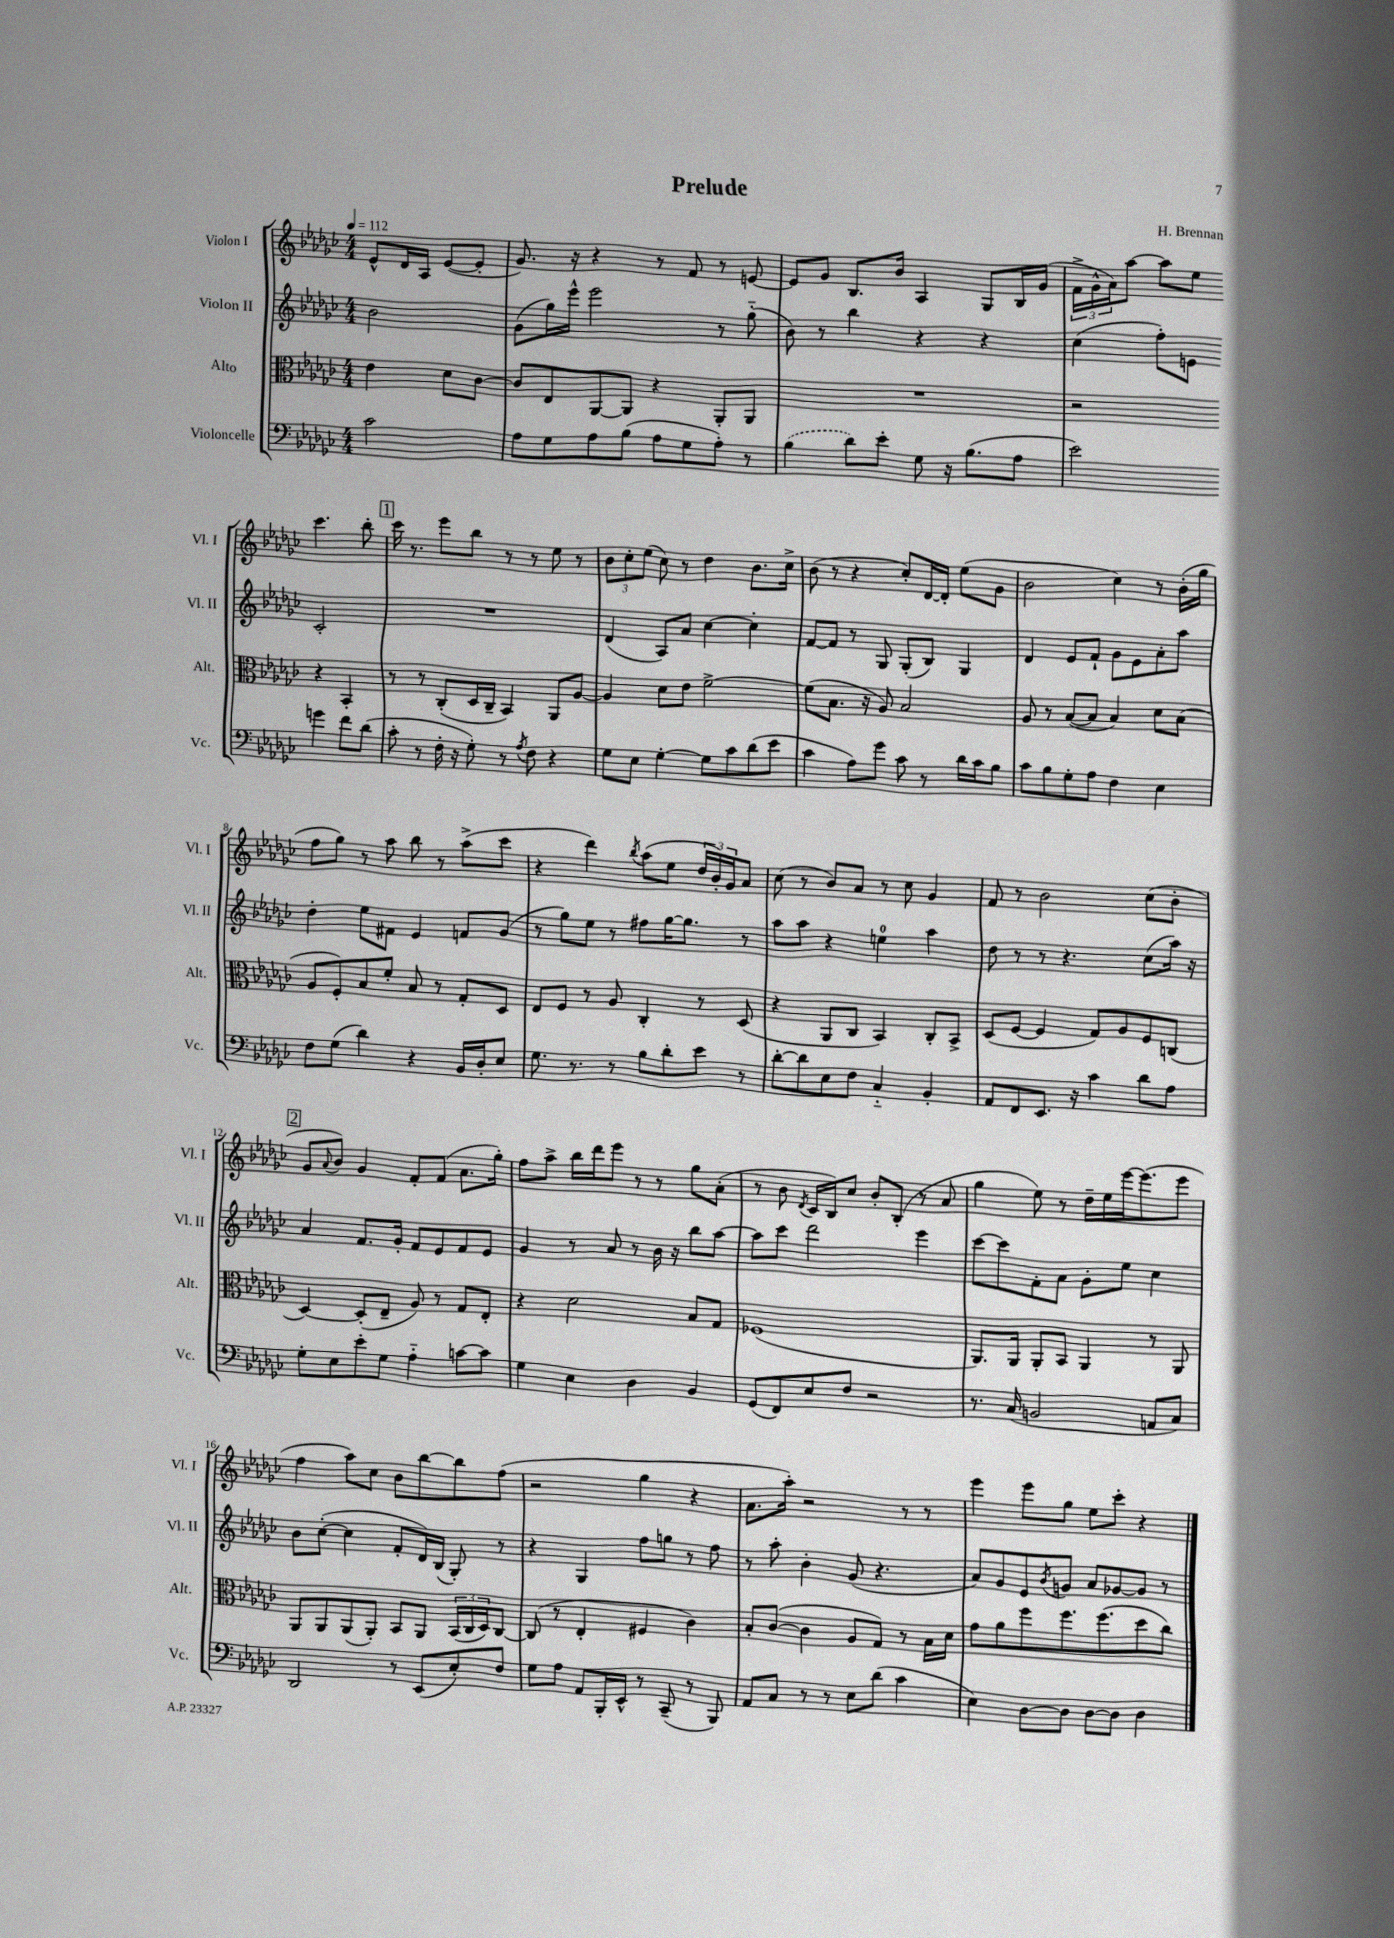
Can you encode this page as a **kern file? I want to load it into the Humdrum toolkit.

**kern	**kern	**kern	**kern
*part4	*part3	*part2	*part1
*staff4	*staff3	*staff2	*staff1
*I"Violoncelle	*I"Alto	*I"Violon II	*I"Violon I
*I'Vc.	*I'Alt.	*I'Vl. II	*I'Vl. I
*clefF4	*clefC3	*clefG2	*clefG2
*k[b-e-a-d-g-c-]	*k[b-e-a-d-g-c-]	*k[b-e-a-d-g-c-]	*k[b-e-a-d-g-c-]
*M4/4	*M4/4	*M4/4	*M4/4
*MM112	*MM112	*MM112	*MM112
=	=	=	=
2c-\	4e-\	2b-\	8e-^^/L
.	.	.	16d-/L
.	.	.	16A-/JJ
.	8d-\L	.	([8e-/L
.	[8c-\J	.	8e-'/J]
=1	=1	=1	=1
8A-\L	8c-/L]	(8g-\L	8.g-/)
8G-\	8E-/	16gg-\L)	.
.	.	16eee-^^\JJ	16r
8A-\	[8AA-/	2eee-\	4r
(8B-\J	8AA-/J]	.	.
8A-\L	4r	.	8r
8G-\	.	.	8f/
8A-'\J)	8AA-'/L	8r	8r
8r	8AA-/J	(8gg-\	[8en/
=2	=2	=2	=2
(4B-\	1r	8b-\)	8e/L]
.	.	8r	8g-/J
8d-\L)	.	4bb-\	8.B-/L
8e-'\J	.	.	.
.	.	.	16b-/Jk
8G-\	.	4r	4A-/
16r	.	.	.
(8.B-\L	.	.	.
.	.	4r	8G-/L
8A-\J	.	.	16B-/L
.	.	.	(16g-/JJ
=3	=3	=3	=3
2e-\)	2r	(4cc-\	24f^\LL
.	.	.	24g-^^\
.	.	.	24a-\J)
.	.	.	[8aa-\J
.	.	8ff'\L)	8aa-\L]
.	.	8en\J	8ee-\J
4gn\	4r	2c-'/	4.ccc-\
8f\L	4BB-'/	.	.
(8d-\J	.	.	8bb-'\
!!LO:LB:g=z
!!LO:REH:place=s1:t=1
=4	=4	=4	=4
8c-'\	8r	1r	16ccc-\
.	.	.	8.r
8r	8r	.	.
16F'\	(8C-'/L	.	8eee-\L
16r	.	.	.
8G-'\)	16D-/L	.	8bb-\J
.	16C-~/JJ	.	.
8r	4BB-/)	.	8r
8qA-/	.	.	.
8F\	.	.	8r
4r	8AA-/L	.	8ee-\
.	[8A-/J	.	8r
=5	=5	=5	=5
8G-\L	4A-/]	(4d-/	12b-\L
.	.	.	12cc-'\
8E-\J	.	.	.
.	.	.	(12ee-\J
[4G-'\	8d-\L	8A-/L)	8cc-\)
.	8e-\J	8a-/J	8r
8G-\L]	[2f^\	[4cc-\	4dd-\
8c-\	.	.	.
(8d-\	.	4cc-'\]	8.b-\L
8e-\J	.	.	.
.	.	.	16cc-^\Jk
=6	=6	=6	=6
4c-\	(8f\L]	[8f/L	(8b-\
.	8.B-\J	8f/J]	8r
8A-\L)	.	8r	4r
.	16r	.	.
8g-\J	8A-/)	8G-/	.
8c-\	2B-/	(8G-'/L	8cc-'/L)
8r	.	8B-/J)	[16d-/L
.	.	.	16d-'/JJ]
16d-\LL	.	4G-/	(8ee-\L
16c-\J	.	.	.
8B-\J	.	.	8g-\J
=7	=7	=7	=7
8c-\L	8A-/	4d-/	2b-\
8B-\	8r	.	.
8G-'\	([8B-/L	8e-/L	.
8A-\J	8B-/J]	8f`/J	.
4F\	4B-/)	8g-\L	4cc-\)
.	.	8e-\	.
4E-\	8d-\L	8a-'\	8r
.	(8B-\J	8aa-\J	(16b-'\LL
.	.	.	16gg-\JJ
!!LO:LB:g=z
=8	=8	=8	=8
8F\L	8A-/L	4dd-'\	8ff\L
(8G-\J	8F'/)	.	8gg-\J)
4d-\)	8B-/	8ee-\L	8r
.	8f'/J	8f#X\J	8aa-\
4r	8B-/	4e-/	8bb-\
.	8r	.	8r
16BB-/LL	8G-'/L	8fn/L	(8aa-^\L
16D-'/J	.	.	.
8E-/J	8D-/J	(8g-/J	8ccc-\J
=9	=9	=9	=9
8.G-\	8E-/L	8r	4r
.	8F/J	8gg-\L)	.
8.r	.	.	.
.	8r	8ee-\J	4ddd-\)
8r	8A-/	8r	.
.	.	.	8qbb-/
8B-\L	4C-'/	8ff#X\L	(8aa-\L
8d-'\	.	[16gg-\K	8ee-\J
.	.	8.gg-\J]	.
8e-\J	8r	.	24dd-/LL
.	.	.	24b-'/)
.	.	.	24g-/J
8r	(8D-/	8r	8a-/J
=10	=10	=10	=10
[8d-'\L	4r	8aa-\L	(8cc-\
8d-\]	.	8aa-\J	8r
8E-\	8AA-/L	4r	8b-/L)
8F\J	8C-/J	.	8a-/J
4C-/	4BB-/)	4een\	8r
.	.	.	8cc-\
4BB-'/	8C-'/L	4aa-\	4g-/
.	8BB-^/J	.	.
=11	=11	=11	=11
8AA-/L	(8D-/L	8dd-\	8f/
8FF/	[8F/J	8r	8r
8.EE-/J	4F/]	8r	2b-\
.	.	4.r	.
16r	.	.	.
4c-\	8G-/L)	.	.
.	8A-/	.	.
8d-\L	8F/	(8cc-\L	(8cc-\L
8A-\J	(8Cn/J	16aa-\Jk)	8b-'\J
.	.	16r	.
!!LO:LB:g=z
!!LO:REH:place=s1:t=2
=12	=12	=12	=12
8G-'\L	[4D-/)	4a-/	8g-/L
.	.	.	8qqa-/
8E-\	.	.	8b-/J)
8e-'\	(8D-'/L]	8.f/L	4g-/
8G-\J	8E-~/J	.	.
.	.	16g-'/Jk	.
4A-\	8A-/)	8f/L	8f'/L
.	8r	8e-/	(8f/J
[8cn\L	8G-/L	8f/	8.a-\L
8c\J]	8E-'/J	8e-/J	.
.	.	.	16gg-'\Jk)
=13	=13	=13	=13
4G-\	4r	4g-/	8ff\L
.	.	.	8aa-^\J
4E-\	2d-\	8r	16bb-\LL
.	.	.	16ddd-\J
.	.	8a-/	8eee-\J
4D-\	.	8r	8r
.	.	16b-\	8r
.	.	16r	.
4BB-/	8B-/L	8bb-\L	8gg-\L
.	8G-/J	[8aa-\J	(8a-'\J
=14	=14	=14	=14
(8GG-/L	(1F-X	8aa-\L]	8r
8FF/)	.	8ccc-\J	8b-\
.	.	.	8qd-/
8E-/	.	2ddd-\	16c-/LL
.	.	.	16B-/J)
8F/J	.	.	8cc-/J
2r	.	.	8b-'/L
.	.	.	(8B-'/J
.	.	4eee-\	8r
.	.	.	8a-/
=15	=15	=15	=15
8.r	8.AA-/L)	[8ccc-\L	4gg-\
.	.	8ccc-\]	.
(16C-/	16AA-/Jk	.	.
2BBn/	8AA-'/L	8f'\	8ee-\)
.	8BB-/J	8a-\J	8r
.	4AA-/	8g-'\L	16dd-~\LL
.	.	.	16ee-\
.	.	8ee-\J	[16eee-\J
.	.	.	(8.eee-\]
8AAn/L	8r	4cc-\	.
8C-/J)	8AA-/	.	8eee-\J
!!LO:LB:g=z
=16	=16	=16	=16
2DD-/	8AA-/L	8b-\L	4ff\
.	8AA-/	([8cc-'\J	.
.	(8AA-/	4cc-\]	8aa-\L)
.	8AA-'/J)	.	8cc-\J
8r	8BB-/L	8f'/L	8b-\L
(8EE-/L	8AA-/J	16d-/L)	[8bb-\
.	.	(16B-/JJ	.
8E-'/)	(24BB-/LL	8G-'/)	8bb-\]
.	24C-/	.	.
.	24D-/J)	.	.
8F/J	[8C-/J	8r	(8ff\J
=17	=17	=17	=17
8G-\L	(8C-/]	4r	2r
8A-\J	8r	.	.
8AA-/L	4E-'/	4G-/	.
16BBB-'/L	.	.	.
16EE-^^/JJ	.	.	.
8r	4F#X/	8ff\L	4gg-\
(8CC-~/	.	8ggn\J	.
8r	4c-\)	8r	4r
8BBB-/)	.	8ff\	.
=18	=18	=18	=18
8AA-/L	8B-'/L	8r	8.a-\L
8C-/J	([8c-/J	8aa-'\	.
.	.	.	16aa-'\Jk)
8r	4c-\]	4b-'\	2r
8r	.	.	.
8E-\L	8A-/L	(8g-/	.
(8d-\J	8G-/J)	4.r	.
4c-\	8r	.	8r
.	16B-\LL	.	8r
.	16d-\JJ	.	.
=19	=19	=19	=19
4E-\)	8g-\L	8a-/L)	4eee-\
.	8a-\	8g-/	.
[8D-\L	8ff\	8e-/	8eee-\L
.	.	8qb-/	.
8D-\J]	8.ff\	8gn/J	8gg-\J
[8D-\L	.	8a-/L	8ee-\L
.	(8.ff\	.	.
8D-\J]	.	[8g-X/	8ccc-'\J
4D-\	8dd-\	8g-/J]	4r
.	8cc-\J)	8r	.
==	==	==	==
*-	*-	*-	*-
